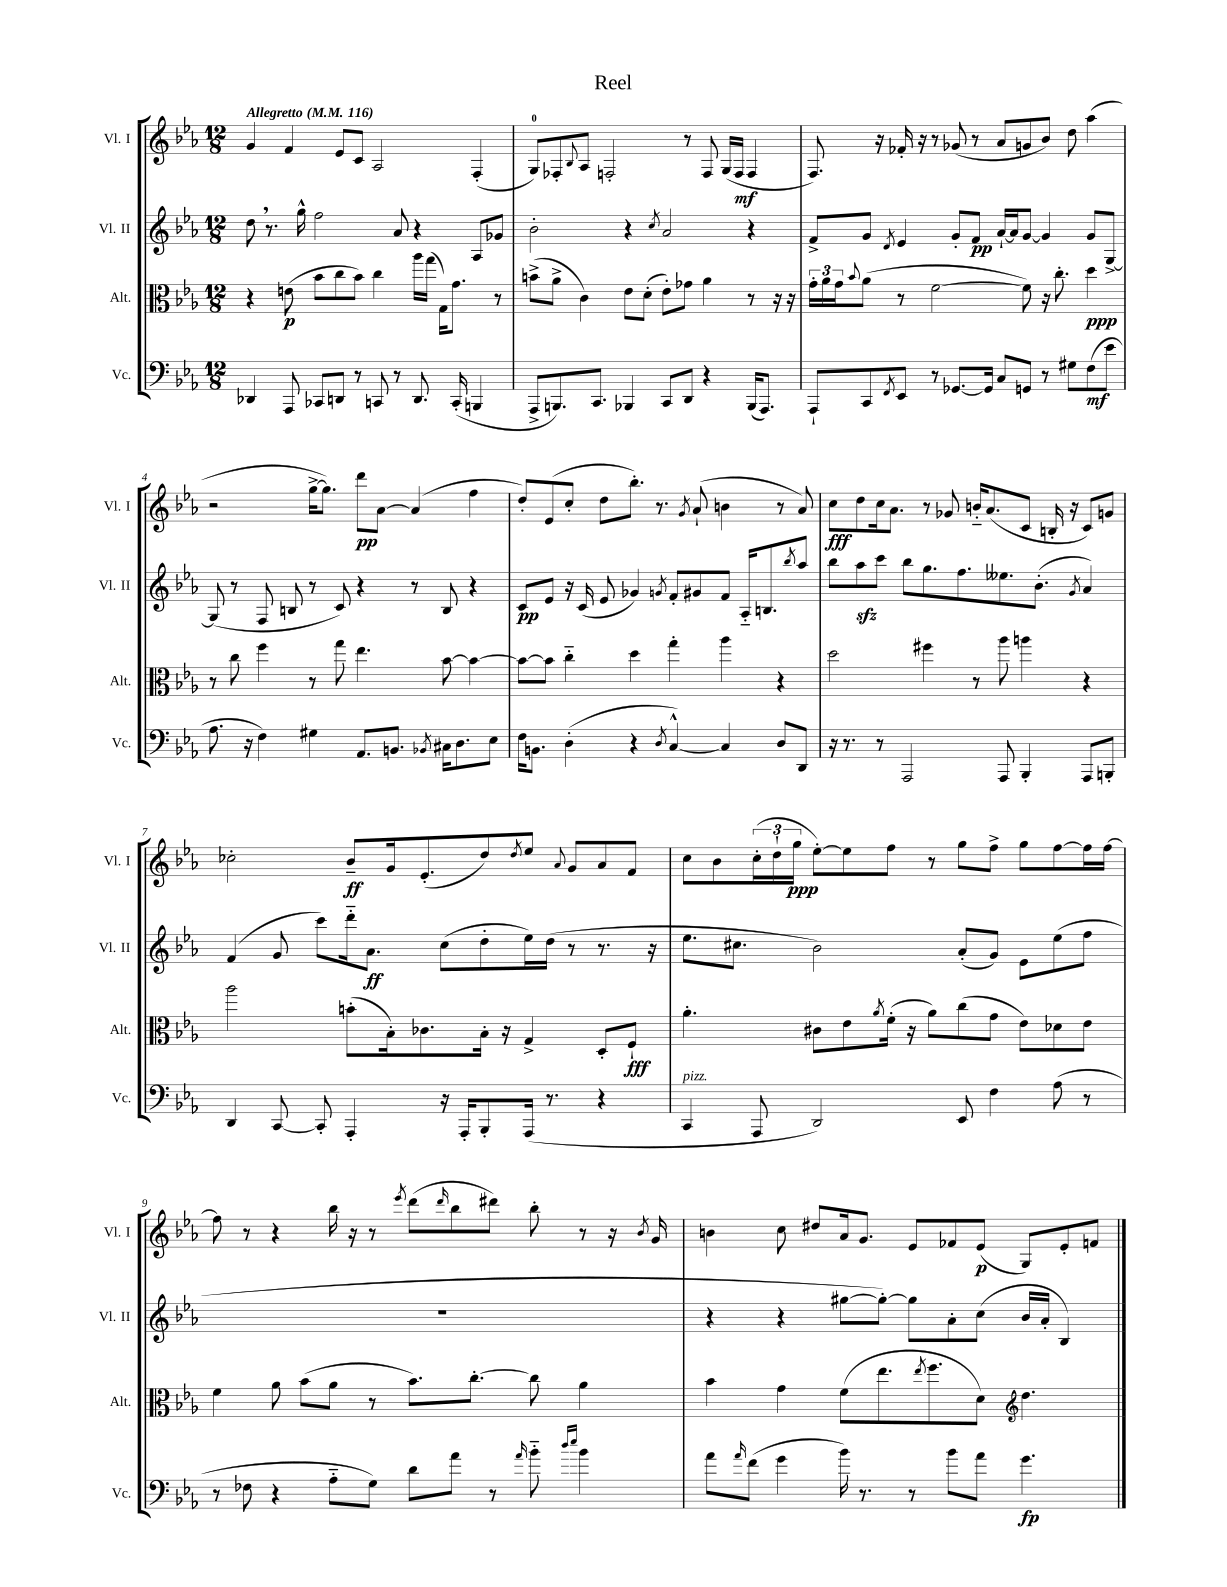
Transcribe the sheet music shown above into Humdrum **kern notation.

**kern	**dynam	**kern	**dynam	**kern	**dynam	**kern	**dynam
*part4	*part4	*part3	*part3	*part2	*part2	*part1	*part1
*staff4	*staff4	*staff3	*staff3	*staff2	*staff2	*staff1	*staff1
*I"Vc.	*	*I"Alt.	*	*I"Vl. II	*	*I"Vl. I	*
*I'Vc.	*	*I'Alt.	*	*I'Vl. II	*	*I'Vl. I	*
*clefF4	*	*clefC3	*	*clefG2	*	*clefG2	*
*k[b-e-a-]	*	*k[b-e-a-]	*	*k[b-e-a-]	*	*k[b-e-a-]	*
*M12/8	*	*M12/8	*	*M12/8	*	*M12/8	*
*MM116	*	*MM116	*	*MM116	*	*MM116	*
=1	=1	=1	=1	=1	=1	=1	=1
!	!	!	!	!	!	!LO:TX:a:B:t=Allegretto	!
4DD-X/	.	4r	.	8dd,\	.	4g/	.
.	.	.	.	8.r	.	.	.
8AAA-/	.	(8en\	p	.	.	4f/	.
.	.	.	.	16gg^^\	.	.	.
8CC-X/L	.	8b-\L	.	2ff\	.	.	.
8DDn/J	.	8cc\	.	.	.	8e-/L	.
8r	.	8b-\J)	.	.	.	8c/J	.
8CCn/	.	4cc\	.	.	.	2A-/	.
8r	.	.	.	8a-/	.	.	.
8.DD/	.	16aa-\LL	.	4r	.	.	.
.	.	(16gg\JJ	.	.	.	.	.
.	.	16G\KL)	.	.	.	.	.
(16CC'/	.	8.g\J	.	.	.	.	.
4BBBn/	.	.	.	8A-/L	.	(4F'/	.
.	.	8r	.	8g-X/J	.	.	.
=2	=2	=2	=2	=2	=2	=2	=2
8AAA-^/L	.	(8bn^\L	.	2b-'\	.	8G/L)	.
8.BBBn/)	.	8a-^\J	.	.	.	8F-X'/	.
.	.	.	.	.	.	8qqB-/	.
.	.	4c\)	.	.	.	8A-/J	.
8.CC/J	.	.	.	.	.	.	.
.	.	.	.	.	.	2Fn'/	.
4BBB-X/	.	8e-\L	.	4r	.	.	.
.	.	(8d'\J	.	.	.	.	.
.	.	.	.	8qcc/	.	.	.
8CC/L	.	8e-'\L)	.	2a-/	.	.	.
8DD/J	.	8g-X\J	.	.	.	8r	.
4r	.	4a-\	.	.	.	8F/	.
.	.	.	.	.	.	(16G/LL	.
.	.	.	.	.	.	16F/JJ	mf
(16BBB-/KL	.	8r	.	4r	.	4F/	.
8.AAA-/J)	.	.	.	.	.	.	.
.	.	16r	.	.	.	.	.
.	.	16r	.	.	.	.	.
=3	=3	=3	=3	=3	=3	=3	=3
8AAA-`/L	.	24g'\LL	.	8f^/L	.	8.F/)	.
.	.	24a-\	.	.	.	.	.
.	.	24g\J	.	.	.	.	.
.	.	8qqb-/	.	.	.	.	.
8CC/	.	(8a-\J	.	8g/J	.	.	.
.	.	.	.	.	.	16r	.
8qFF/	.	.	.	8qd/	.	.	.
8EE-/J	.	8r	.	4e-/	.	16f-X'/	.
.	.	.	.	.	.	16r	.
8r	.	[2f\	.	.	.	8r	.
[8.GG-X/L	.	.	.	8g'/L	.	(8g-X/	.
.	.	.	.	8f/J	pp	8r	.
16GG-/Jk]	.	.	.	.	.	.	.
8C/L	.	.	.	[16a-`/LL	.	8a-/L	.
.	.	.	.	16a-/J]	.	.	.
8GGn/J	.	8f\])	.	[8g/J	.	8gn/	.
8r	.	16r	.	4g/]	.	8b-/J)	.
.	.	8.cc'\	.	.	.	.	.
8G#X\L	.	.	.	.	.	8dd\	.
(8F\	mf	4dd\	ppp	8g/L	.	(4aa-\	.
8e-\J	.	.	.	[8G^/J	.	.	.
!!LO:LB:g=z
=4	=4	=4	=4	=4	=4	=4	=4
8.A-\	.	8r	.	(8G/]	.	2r	.
.	.	8cc\	.	8r	.	.	.
16r	.	.	.	.	.	.	.
4F\)	.	4ff\	.	8F/	.	.	.
.	.	.	.	8Bn/	.	.	.
4G#X\	.	8r	.	8r	.	[16gg^\KL	.
.	.	.	.	.	.	8.gg\J])	.
.	.	8gg\	.	8c/)	.	.	.
8.AA-/L	.	4.ee-\	.	4r	.	8ddd\L	pp
.	.	.	.	.	.	[8a-\J	.
8.BBn/J	.	.	.	.	.	.	.
.	.	.	.	8r	.	(4a-/]	.
8qBB-X/	.	.	.	.	.	.	.
16C#X\KL	.	[8b-\	.	8B/	.	.	.
8.D\	.	.	.	.	.	.	.
.	.	4b-\_	.	4r	.	4ff\	.
8E-\J	.	.	.	.	.	.	.
=5	=5	=5	=5	=5	=5	=5	=5
16F\KL	.	8b-\L_	.	8c/L	pp	8dd'/L)	.
8.BBn\J	.	.	.	.	.	.	.
.	.	8b-\J]	.	8e-/J	.	(8e-/	.
(4D'\	.	4cc\	.	16r	.	8cc'/J	.
.	.	.	.	(16c/	.	.	.
.	.	.	.	8e-/	.	8dd\L	.
4r	.	4dd\	.	4g-X/)	.	8.bb-'\J)	.
.	.	.	.	.	.	8.r	.
8qD/	.	.	.	8qgn/	.	.	.
[4C^^/)	.	4gg'\	.	8f'/L	.	.	.
.	.	.	.	.	.	8qg/	.
.	.	.	.	8g#X/	.	(8a-`/	.
4C/]	.	4aa-\	.	8f/J	.	4bn\	.
.	.	.	.	16A-/KL	.	.	.
.	.	.	.	8.Bn/	.	.	.
8D/L	.	4r	.	.	.	8r	.
.	.	.	.	8qbb-/	.	.	.
8DD/J	.	.	.	8aa-/J	.	8a-/)	.
=6	=6	=6	=6	=6	=6	=6	=6
16r	.	2dd\	.	8bb-\L	.	8cc\L	fff
8.r	.	.	.	.	.	.	.
.	.	.	.	8aa-zz\	.	8dd\	.
8r	.	.	.	8ccc\J	.	16cc\k	.
.	.	.	.	.	.	8.a-\J	.
2AAA-/	.	.	.	8bb-\L	.	.	.
.	.	4ff#X\	.	8.gg\	.	8r	.
.	.	.	.	.	.	8g-X/	.
.	.	.	.	8.ff\	.	.	.
.	.	8r	.	.	.	16bn/KL	.
.	.	.	.	.	.	(8.a-/	.
8AAA-/	.	8aa-\	.	8.ee--X\	.	.	.
4BBB-'/	.	4aan\	.	.	.	8c/J	.
.	.	.	.	(8.b-'\J	.	.	.
.	.	.	.	.	.	16Bn'/	.
.	.	.	.	.	.	16r	.
.	.	.	.	8qg/	.	.	.
8AAA-/L	.	4r	.	4a-/)	.	8c/L)	.
8BBBn'/J	.	.	.	.	.	8gn/J	.
!!LO:LB:g=z
=7	=7	=7	=7	=7	=7	=7	=7
4DD/	.	2aa-\	.	(4f/	.	2cc-X'\	.
[8CC/	.	.	.	8g/	.	.	.
8CC'/]	.	.	.	8ccc\L)	.	.	.
4AAA-'/	.	(8bn'\L	.	16ddd\k	.	8b-~/L	ff
.	.	.	.	8.a-\J	ff	.	.
.	.	16B-'\k)	.	.	.	16g/k	.
.	.	8.c-X\	.	.	.	(8.e-'/	.
16r	.	.	.	(8cc\L	.	.	.
16AAA-'/KL	.	.	.	.	.	.	.
8BBB-'/	.	16B-'\Jk	.	8dd'\	.	8dd/)	.
.	.	16r	.	.	.	.	.
.	.	.	.	.	.	8qdd/	.
(16AAA-/Jk	.	4G^/	.	16ee-\L)	.	8ee-/J	.
8.r	.	.	.	(16dd\JJ	.	.	.
.	.	.	.	.	.	8qqa-/	.
.	.	.	.	8r	.	8g/L	.
4r	.	8D'/L	.	8.r	.	8a-/	.
.	.	8F`/J	fff	.	.	8f/J	.
.	.	.	.	16r	.	.	.
=8	=8	=8	=8	=8	=8	=8	=8
!LO:TX:a:i:t=pizz.	!	!	!	!	!	!	!
4CC/	.	4.a-'\	.	8.ee-\L	.	8cc\L	.
.	.	.	.	.	.	8b-\	.
.	.	.	.	8.cc#X\J	.	.	.
8AAA-/	.	.	.	.	.	(24cc'\L	.
.	.	.	.	.	.	24dd`\	.
.	.	.	.	.	.	24gg\JJ	ppp
2DD/)	.	8c#X\L	.	2b-\)	.	[8ee-'\L)	.
.	.	8e-\	.	.	.	8ee-\]	.
.	.	8qa-/	.	.	.	.	.
.	.	(16f'\Jk	.	.	.	8ff\J	.
.	.	16r	.	.	.	.	.
.	.	8a-\L)	.	.	.	8r	.
8EE-/	.	(8cc\	.	(8a-'/L	.	8gg\L	.
4F\	.	8g\J	.	8g/J)	.	8ff^\J	.
.	.	8e-\L)	.	8e-\L	.	8gg\L	.
(8A-\	.	8d-X\	.	(8ee-\	.	[8ff\	.
8r	.	8e-\J	.	8ff\J	.	16ff\L]	.
.	.	.	.	.	.	[16ff\JJ	.
!!LO:LB:g=z
=9	=9	=9	=9	=9	=9	=9	=9
8r	.	4f\	.	1.r	.	8ff\]	.
8F-X\	.	.	.	.	.	8r	.
4r	.	8a-\	.	.	.	4r	.
.	.	(8b-\L	.	.	.	.	.
8A-\L	.	8a-\J	.	.	.	16bb-\	.
.	.	.	.	.	.	16r	.
8G\J)	.	8r	.	.	.	8r	.
.	.	.	.	.	.	8qeee-/	.
8d\L	.	8.b-\L)	.	.	.	(8ddd\L	.
.	.	.	.	.	.	16qqddd/	.
8a-\J	.	.	.	.	.	8bb-\	.
.	.	[8.cc'\J	.	.	.	.	.
8r	.	.	.	.	.	8ddd#X\J)	.
16qqa-/	.	.	.	.	.	.	.
8b-\	.	8cc\]	.	.	.	8bb-'\	.
16qqdd/LL	.	.	.	.	.	.	.
16qqee-/JJ	.	.	.	.	.	.	.
4b-\	.	4a-\	.	.	.	8r	.
.	.	.	.	.	.	16r	.
.	.	.	.	.	.	8qb-/	.
.	.	.	.	.	.	16g/	.
=10	=10	=10	=10	=10	=10	=10	=10
8a-\L	.	4b-\	.	4r	.	4bn\	.
16qqa-/	.	.	.	.	.	.	.
(8f\J	.	.	.	.	.	.	.
4g\	.	4g\	.	4r	.	8cc\	.
.	.	.	.	.	.	8dd#X/L	.
16b-\)	.	(8f\L	.	[8gg#X\L	.	16a-/k	.
8.r	.	.	.	.	.	8.g/J	.
.	.	8.ee-\	.	8gg#'\J_)	.	.	.
8r	.	.	.	8gg#\L]	.	8e-/L	.
.	.	8qee-/	.	.	.	.	.
.	.	8.ff\	.	.	.	.	.
8b-\L	.	.	.	8a-'\	.	8f-X/	.
8a-\J	.	8d\J)	.	(8cc\J	.	(8e-/J	p
*	*	*clefG2	*	*	*	*	*
4.g\	fp	4.dd\	.	16b-/LL	.	8G/L)	.
.	.	.	.	16a-'/JJ	.	.	.
.	.	.	.	4B-/)	.	8e-'/	.
.	.	.	.	.	.	8fn/J	.
==	==	==	==	==	==	==	==
*-	*-	*-	*-	*-	*-	*-	*-
